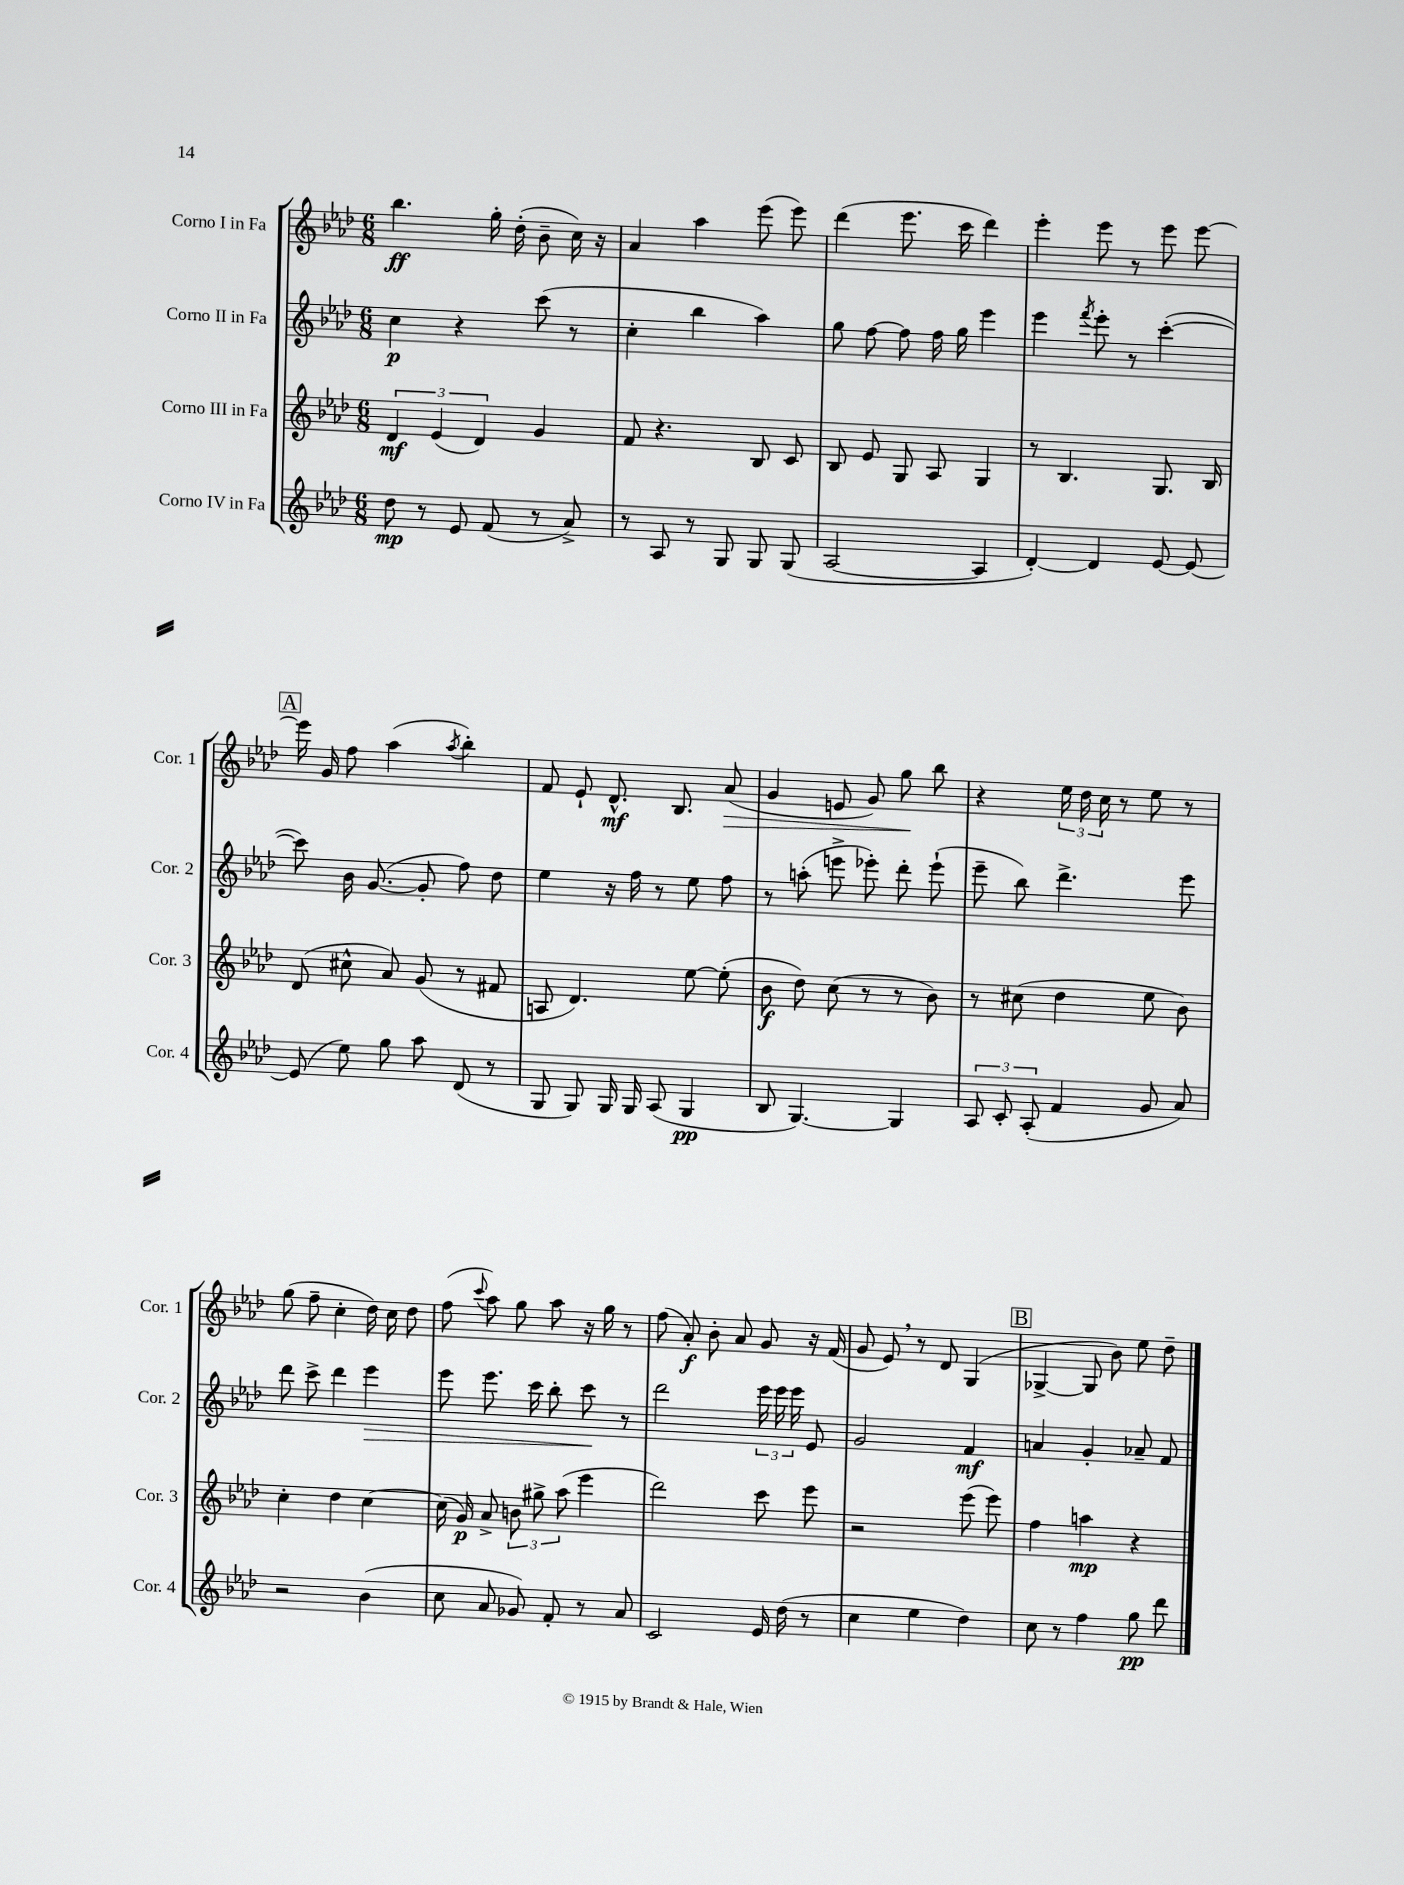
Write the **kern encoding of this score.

**kern	**kern	**kern	**kern
*staff4	*staff3	*staff2	*staff1
*clefG2	*clefG2	*clefG2	*clefG2
*k[b-e-a-d-]	*k[b-e-a-d-]	*k[b-e-a-d-]	*k[b-e-a-d-]
*M6/8	*M6/8	*M6/8	*M6/8
8dd-	6d-	4cc	4.bb-
8r	.	.	.
.	(6e-	.	.
8e-	.	4r	.
.	6d-)	.	.
(8f	.	.	16gg'
.	.	.	(16dd-'
8r	4g	(8ccc	8b-~
8a-^)	.	8r	16cc)
.	.	.	16r
=	=	=	=
8r	8f	4cc'	4a-
8A-	4.r	.	.
8r	.	4bb-	4aa-
8G	.	.	.
8G	8B-	4aa-)	(8eee-
(8G	8c	.	8eee-)
=	=	=	=
[2A-	8B-	8gg	(4ddd-
.	8e-	[8ff	.
.	8G	8ff]	8.eee-
.	8A-	16ff	.
.	.	16gg	16ccc
4A-]	4G	4eee-	4ddd-)
=	=	=	=
[4d-')	8r	4eee-	4eee-'
.	4.B-	.	.
.	.	8qfff	.
4d-]	.	8eee-'	8eee-
.	.	8r	8r
[8e-	8.G	([4ccc'	8eee-
8e-_	.	.	[8eee-
.	16B-	.	.
=	=	=	=
(8e-]	(8d-	8ccc])	16eee-]
.	.	.	16g
8ee-)	8cc#^^	16b-	8ff
.	.	([8.g	.
8gg	8a-)	.	(4aa-
8aa-	(8g	8g']	.
.	.	.	8qaa-
(8d-	8r	8ff)	4bb-')
8r	8f#	8dd-	.
=	=	=	=
8G	8A	4ee-	8f
8G)	4.d-)	.	8e-`
16G	.	16r	8.d-^^
16G	.	16ff	.
(8A-	.	8r	.
.	.	.	8.B-
4G	[8ee-	8ee-	.
.	(8ee-']	8ff	(8a-
=	=	=	=
8B-	8b-	8r	4g
[4.G)	8dd-)	(8aa'	.
.	(8cc	8eee^	8e
.	8r	8eee-')	8g)
4G]	8r	8ddd-'	8gg
.	8b-)	(8eee-`	8bb-
=	=	=	=
12A-	8r	8eee-~	4r
12c'	.	.	.
.	(8cc#	8bb-)	.
(12A-'	.	.	.
4f	4dd-	4.ddd-^	24ee-
.	.	.	24dd-
.	.	.	24cc
.	.	.	8r
8g	8ee-	.	8ee-
8a-)	8b-)	8eee-	8r
=	=	=	=
2r	4cc'	8ddd-	(8gg
.	.	8ccc^	8ff~
.	4dd-	4ddd-	4cc'
(4b-	[4cc	4eee-	16dd-)
.	.	.	16cc
.	.	.	8dd-
=	=	=	=
8cc	(16cc]	8eee-	(8ff
.	16g)	.	.
.	.	.	8qqccc
8a-	8a-^	8.eee-	8aa-)
8g-)	12b	.	8gg
.	.	16ccc	.
.	12gg#^	.	.
8f'	.	8bb-'	8aa-
.	(12aa-	.	.
8r	4eee-	8ccc	16r
.	.	.	16gg
8a-	.	8r	8r
=	=	=	=
2c	2ddd-)	2ddd-	(8ff
.	.	.	8a-')
.	.	.	8b-'
.	.	.	8a-
16e-	8ccc	24eee-	8g
.	.	24eee-	.
(16dd-	.	.	.
.	.	24eee-	.
8r	8eee-	8e-	16r
.	.	.	(16f
=	=	=	=
4cc	2r	2g	8g
.	.	.	8e-)
4ee-	.	.	8r
.	.	.	8d-
4dd-)	(8eee-	4f	(4G
.	8eee-)	.	.
=	=	=	=
8cc	4ff	4a	[4G-^
8r	.	.	.
4ff	4aa	4g'	8G-]
.	.	.	8b-)
8gg	4r	8a-~	8ee-
8ddd-	.	8f	8dd-~
==	==	==	==
*-	*-	*-	*-
